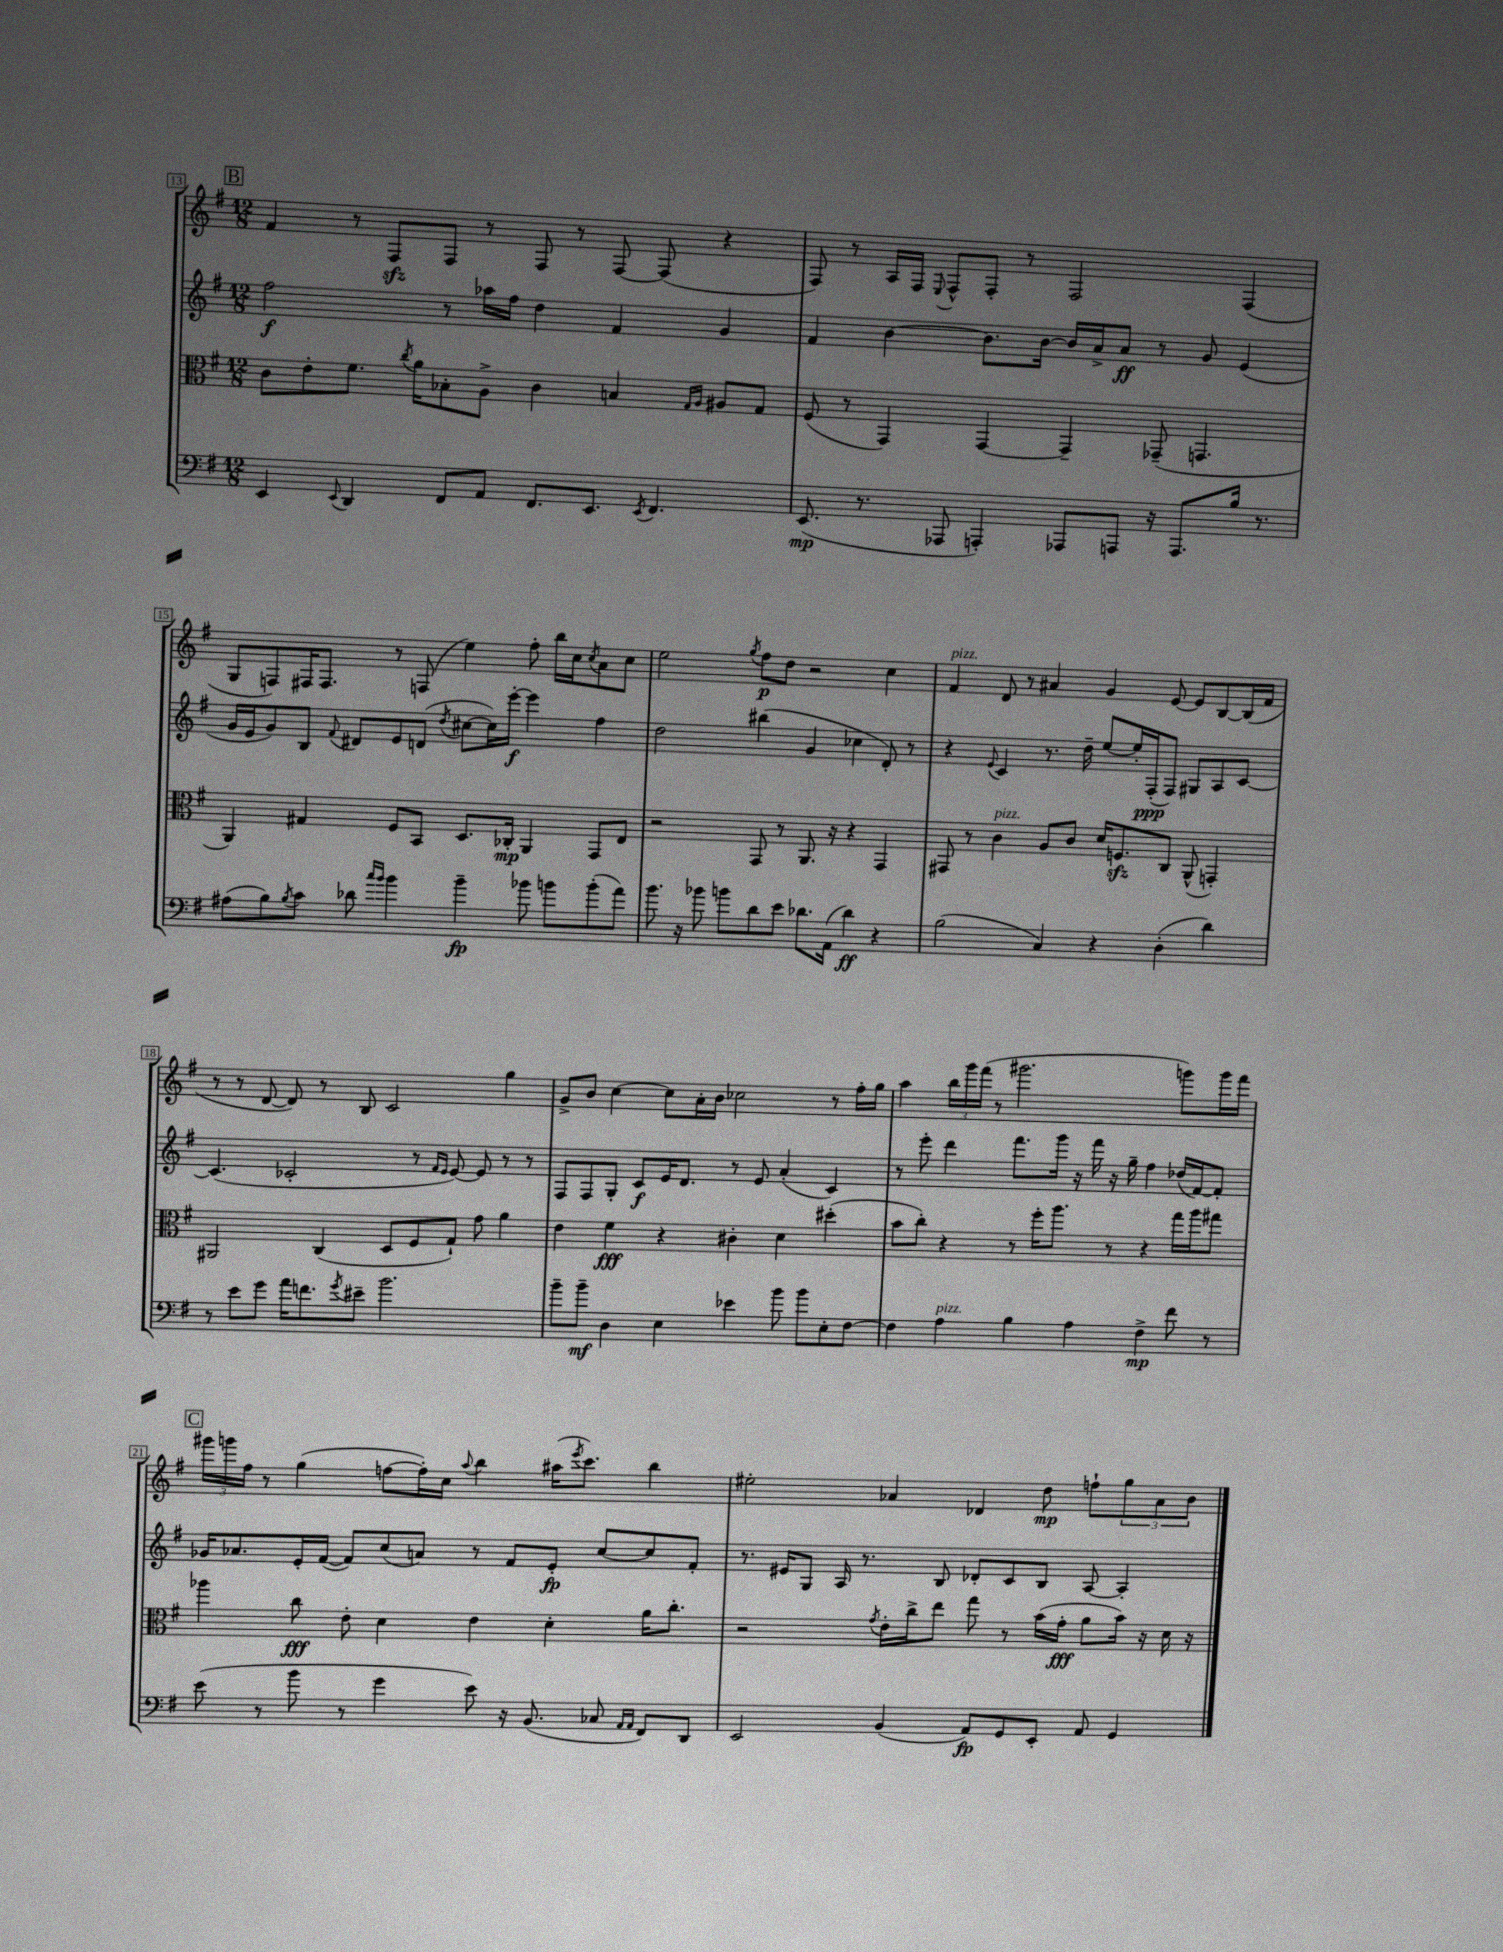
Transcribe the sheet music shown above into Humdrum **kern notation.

**kern	**kern	**kern	**kern
*staff4	*staff3	*staff2	*staff1
*clefF4	*clefC3	*clefG2	*clefG2
*k[f#]	*k[f#]	*k[f#]	*k[f#]
*M12/8	*M12/8	*M12/8	*M12/8
4EE	8c	2ff#	4f#
.	8e'	.	.
8qqEE	.	.	.
4DD	8.f#	.	8r
.	.	.	8F#
.	8qcc	.	.
.	16a	.	.
8FF#	8B-'	8r	8F#
8AA	8A^	16aa-	8r
.	.	16ff#	.
8.FF#	4c	4dd	8F#
.	.	.	8r
8.EE	.	.	.
.	4B	4f#	[8F#
8qEE	.	.	.
4.FF#	.	.	(8F#]
.	16qqG	.	.
.	16qqA	.	.
.	8A#	4g	4r
.	8G	.	.
=	=	=	=
(8.EE	(8F#	4f#	8F#)
.	8r	.	8r
8.r	.	.	.
.	4GG)	[4b	16A
.	.	.	16F#
.	.	.	8qqE
8AAA-	.	.	8F#^^
4AAA')	[4GG	8.b]	8F#'
.	.	.	8r
.	.	[16b	.
8AAA-	4GG~]	16b]	2F#
.	.	16a^	.
8AAA	.	8a	.
16r	(8GG-~	8r	.
8.AAA	.	.	.
.	4.GG	8g	.
16B	.	(4e	(4F#
8.r	.	.	.
=	=	=	=
(8A#	4AA)	16g	8G
.	.	16e	.
8B)	.	8g)	8F)
8qB	.	.	.
8c	4G#	8B	16F#
.	.	.	8.F#
.	.	8qqf#	.
8d-	.	8d#	.
16qqcc	.	.	.
16qqb	.	.	.
4b	8F#	8e	8r
.	8BB	(8d	(8F
.	.	8qdd	.
4b~	8.D	[8cc#	4ee)
.	.	16cc#])	.
.	16C-'	[16eee'	.
8b-	4AA	4eee]	8ff#'
8b	.	.	16bb
.	.	.	16cc
.	.	.	8qcc
(8b'	8GG	4ff#	8a
8a)	8E	.	8cc
=	=	=	=
8.b	2r	2dd	2ee
16r	.	.	.
8b-	.	.	.
8b	.	.	.
.	.	.	8qgg
8d	8GG	(4bb#	8ff#
8e	8r	.	8dd
8.d-	8.AA	4g	2r
(16AA	16r	.	.
4d-)	4r	4cc-	.
4r	4GG	8d')	4cc
.	.	8r	.
=	=	=	=
(2B	8GG#	4r	4f#
.	8r	.	.
.	.	8qqe	.
.	4c	4c	8d
.	.	.	8r
4C)	8A	8.r	4a#
.	8c	.	.
.	.	16dd~	.
4r	16d	[8ee	4g
.	8.F	.	.
.	.	16ee']	.
.	.	(16F#'	.
(4D'	8C	8F#)	[8e
.	(8AA^^	8G#	8e]
4d)	4GG')	8A	[8B
.	.	[8c	(16B]
.	.	.	16f#
=	=	=	=
8r	2AA#	(4.c]	8r
8e	.	.	8r
8g	.	.	[8d
16a	.	2c-'	8d])
8.f	.	.	.
.	(4C	.	8r
8qg	.	.	.
8e#~	.	.	8B
2.b	8D	.	2c
.	8F#	8r	.
.	.	16qqf#	.
.	.	16qqe	.
.	8G`)	[8e)	.
.	8g	8e]	.
.	4a	8r	4gg
.	.	8r	.
=	=	=	=
8b~	4e	8F#	8g^
8b~	.	8F#	8b
4D	4f#	8G'	[4cc
.	.	8c	.
4E	4r	16e	8cc]
.	.	8.d	.
.	.	.	16a'
.	.	.	16b
4e-	4c#'	8r	2cc-
.	.	8e	.
8b	4d	(4a'	.
8b	.	.	.
8E'	(4dd#'	4c)	8r
[8F#	.	.	16ff#'
.	.	.	16gg
=	=	=	=
4F#]	8b	8r	4aa
.	8cc')	8eee'	.
4A	4r	4ddd	24bb
.	.	.	24ggg
.	.	.	(24fff#
.	.	.	8r
4B	8r	8.fff#	2.ggg#
.	16ff#'	.	.
.	8.aa	16ggg	.
4A	.	16r	.
.	.	16fff#	.
.	8r	16r	.
.	.	16gg~	.
4F#^	4r	4ff#	.
8f#	16gg	(16dd-	8ggg)
.	16aa	[16f#)	.
8r	8gg#	8f#']	16ggg
.	.	.	16fff#
=	=	=	=
(8e	4aa-	16g-	24ggg#
.	.	.	24ggg
.	.	8.a-	.
.	.	.	24ff#
8r	.	.	8r
8b	8cc	16e'	(4gg
.	.	([16f#	.
8r	8e'	8f#])	.
4g	4d	(8cc	[8ff
.	.	8a)	16ff'])
.	.	.	16cc
.	.	.	8qqaa
8e)	4e	8r	4bb
16r	.	8f#	.
(8.BB	.	.	.
.	4d'	8e'	(16aa#
.	.	.	8qeee
.	.	.	8.ccc)
8C-	.	[8cc	.
16qqAA	.	.	.
16qqAA	.	.	.
8FF#)	16a	8cc]	4bb
.	8.cc'	.	.
8DD	.	8f#'	.
=	=	=	=
2EE	2r	8.r	2ee#'
.	.	16e#	.
.	.	8G	.
.	.	16A	.
.	.	8.r	.
.	8qg	.	.
(4BB	16e'	.	4a-
.	16cc^	.	.
.	8ee	8B	.
8AA)	8gg	8d-'	4d-
8GG	8r	8c	.
8EE'	(16b	8B	8dd
.	16g'	.	.
8AA	8a	[8A	8ff`
4GG	16b)	4A']	12gg
.	16r	.	.
.	.	.	12a-
.	16d	.	.
.	.	.	12b
.	16r	.	.
==	==	==	==
*-	*-	*-	*-
